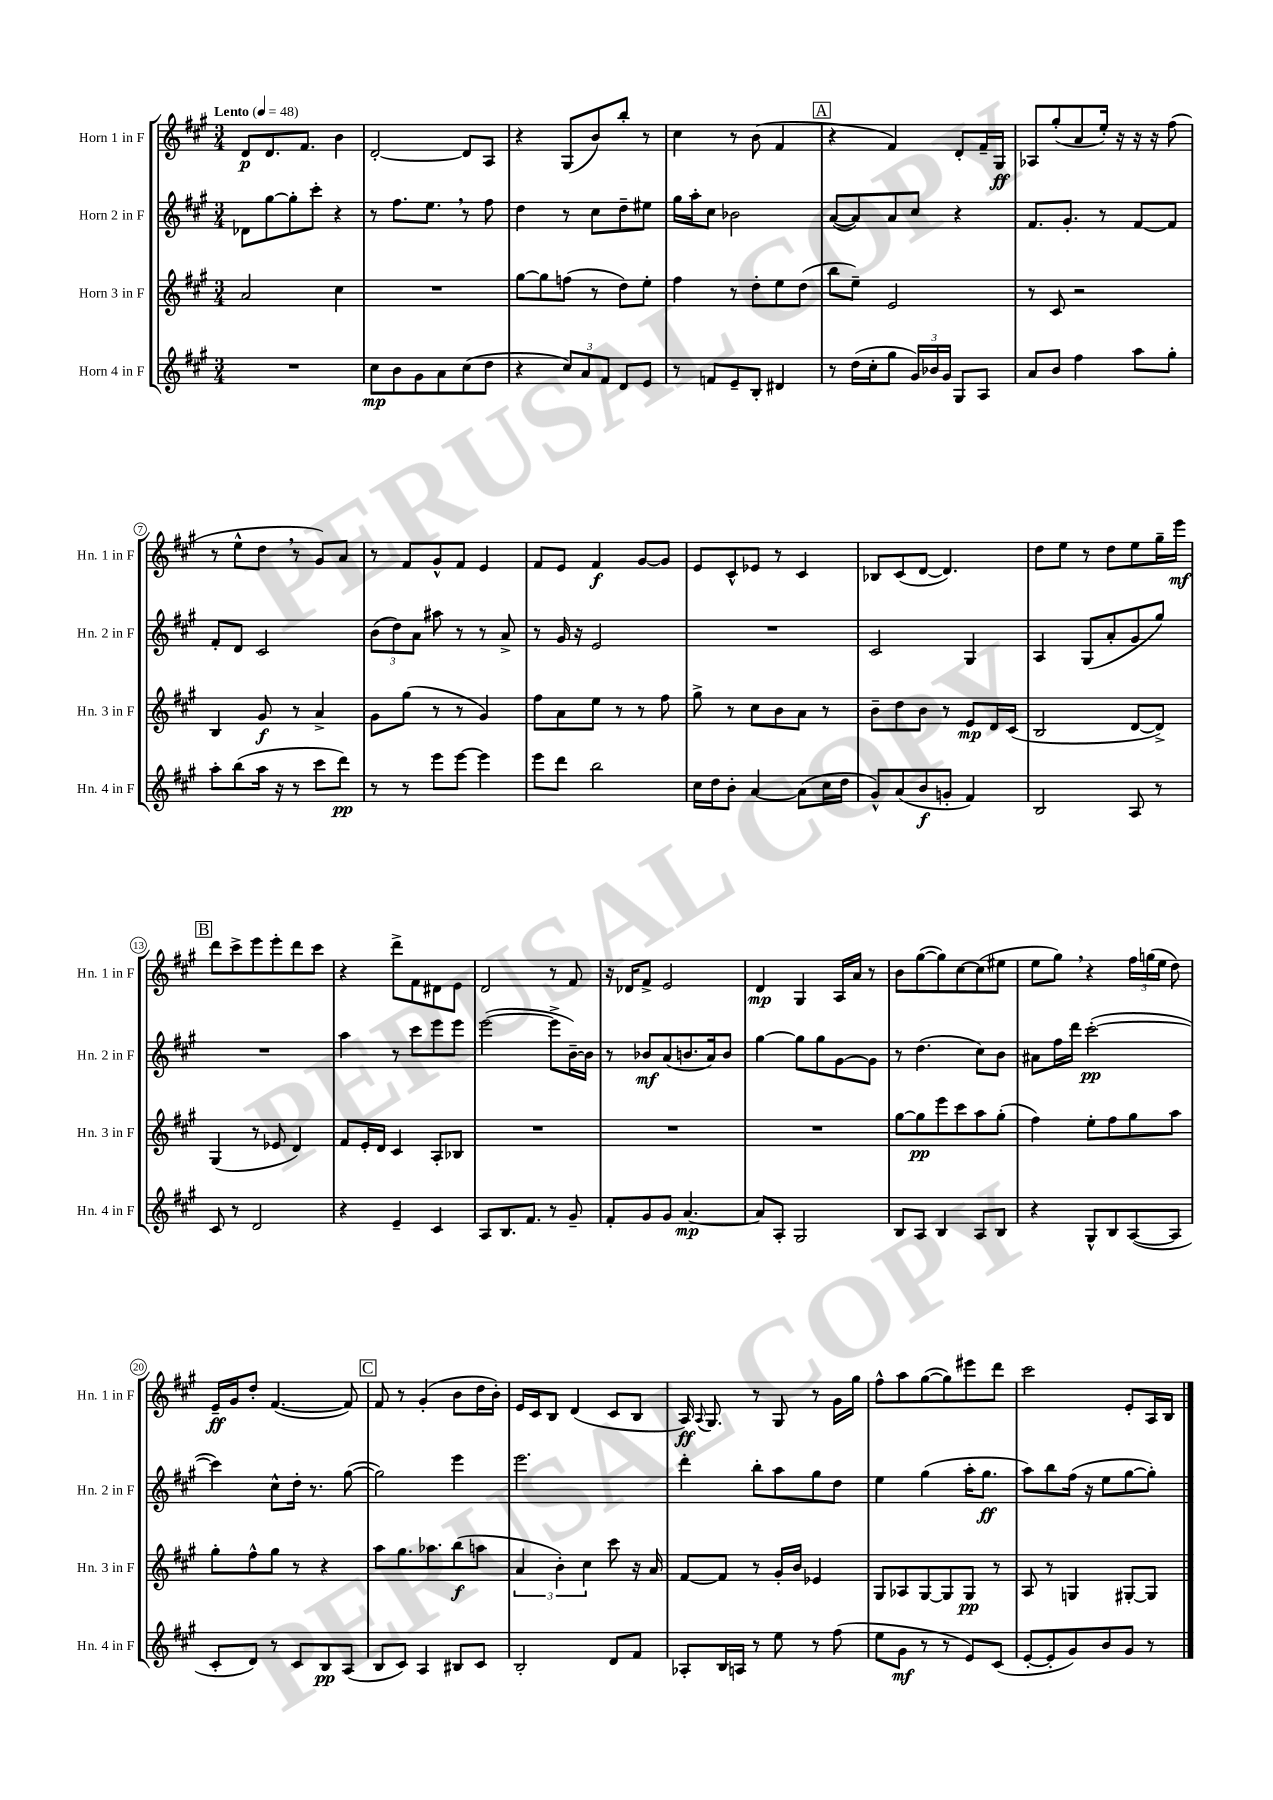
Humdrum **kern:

**kern	**kern	**kern	**kern
*staff4	*staff3	*staff2	*staff1
*clefG2	*clefG2	*clefG2	*clefG2
*k[f#c#g#]	*k[f#c#g#]	*k[f#c#g#]	*k[f#c#g#]
*M3/4	*M3/4	*M3/4	*M3/4
*MM48	*MM48	*MM48	*MM48
2.r	2a	8d-	8d
.	.	[8gg#	8.d
.	.	8gg#']	.
.	.	.	8.f#
.	.	8ccc#'	.
.	4cc#	4r	4b
=	=	=	=
8cc#	2.r	8r	[2d'
8b	.	8.ff#	.
8g#	.	.	.
.	.	8.ee	.
8a	.	.	.
(8cc#	.	8r	8d]
8dd	.	8ff#	8A
=	=	=	=
4r	[8gg#	4dd	4r
.	8gg#]	.	.
12cc#)	(8ff	8r	(8G#
12a	.	.	.
.	8r	8cc#	8b)
12f#	.	.	.
8d	8dd)	8dd~	8bb'
8e	8ee'	8ee#	8r
=	=	=	=
8r	4ff#	16gg#	4cc#
.	.	16aa'	.
8f	.	8cc#	.
8e~	8r	2b-	8r
8B'	8dd'	.	(8b
4d#	8ee	.	4f#
.	(8dd	.	.
=	=	=	=
8r	8bb	([8a	4r
(16dd	8ee~)	8a])	.
16cc#'	.	.	.
8gg#	2e	8a	4f#)
24g#)	.	8cc#	.
24b-	.	.	.
24g#	.	.	.
8G#	.	4r	8d'
8A	.	.	16f#~
.	.	.	16G#
=	=	=	=
8a	8r	8.f#	8A-
8b	8c#	.	(8gg#'
.	.	8.g#'	.
4ff#	2r	.	8a
.	.	8r	16ee')
.	.	.	16r
8aa	.	[8f#	16r
.	.	.	16r
8gg#'	.	8f#]	(8ff#
=	=	=	=
8aa'	4B	8f#'	8r
(8bb	.	8d	8ee^^
16aa	8g#	2c#	8dd
16r	.	.	.
8r	8r	.	8r
8ccc#	4a^	.	8g#)
8ddd)	.	.	8a
=	=	=	=
8r	8g#	(12b	8r
.	.	12dd)	.
8r	(8gg#	.	8f#
.	.	12a	.
8eee	8r	8aa#	8g#^^
[8eee	8r	8r	8f#
4eee]	4g#)	8r	4e
.	.	8a^	.
=	=	=	=
8eee	8ff#	8r	8f#
8ddd	8a	16g#	8e
.	.	16r	.
2bb	8ee	2e	4f#
.	8r	.	.
.	8r	.	[8g#
.	8ff#	.	8g#]
=	=	=	=
16cc#	8gg#^	2.r	8e
16dd	.	.	.
8b'	8r	.	8c#^^
[4a	8cc#	.	8e-
.	8b	.	8r
(8a]	8a	.	4c#
16cc#	8r	.	.
16dd	.	.	.
=	=	=	=
8g#^^)	8b~	2c#	8B-
(8a	8dd	.	(8c#
8b	8b	.	[8d
8g'	8r	.	4.d])
4f#)	8e	4G#	.
.	16d	.	.
.	(16c#	.	.
=	=	=	=
2B	2B	4A	8dd
.	.	.	8ee
.	.	(8G#	8r
.	.	8a'	8dd
8A	[8d	8g#	8ee
8r	8d^])	8gg#)	16gg#~
.	.	.	16eee
=	=	=	=
8c#	(4G#	2.r	8ddd
8r	.	.	8ccc#^
2d	8r	.	8eee
.	8e-	.	8eee'
.	4d)	.	8ddd
.	.	.	8ccc#
=	=	=	=
4r	8f#	4aa	4r
.	16e'	.	.
.	16d	.	.
4e~	4c#	8r	8ddd^
.	.	8ccc#	8f#
4c#	8A'	8eee	8d#
.	8B-	8eee	8e
=	=	=	=
8A	2.r	([2eee	2d
8.B	.	.	.
8.f#	.	.	.
8r	.	8eee^]	8r
8g#~	.	[16b~)	8f#
.	.	16b]	.
=	=	=	=
8f#'	2.r	8r	16r
.	.	.	16d-
8g#	.	8b-	8f#^
8g#	.	(8a	2e
[4.a	.	8.b	.
.	.	16a)	.
.	.	8b	.
=	=	=	=
8a]	2.r	[4gg#	4d
8A'	.	.	.
2G#	.	8gg#]	4G#
.	.	8gg#	.
.	.	[8g#	16A
.	.	.	16a
.	.	8g#]	8r
=	=	=	=
8B	[8gg#	8r	8b
8A	8gg#]	(4.dd	([8gg#
4B	8eee	.	8gg#])
.	8ccc#	.	[8cc#
8A	8aa	8cc#)	(8cc#]
8B	(8gg#'	8b	8ee#
=	=	=	=
4r	4ff#)	8a#	8ee
.	.	16ff#	8gg#)
.	.	16ddd	.
8G#^^	8ee'	([2ccc#'	4r
8B	8ff#	.	.
([8A	8gg#	.	24ff#
.	.	.	(24gg
.	.	.	24ee
8A]	8aa	.	8dd)
=	=	=	=
8c#'	8gg#'	4ccc#])	16e~
.	.	.	16g#
8d)	8ff#^^	.	8dd'
8r	8gg#	8cc#^^	([4.f#
8c#	8r	16dd'	.
.	.	8.r	.
8B	4r	.	.
(8A	.	([8gg#	8f#])
=	=	=	=
8B	8aa	2gg#])	8f#
8c#)	8.gg#	.	8r
4A	.	.	(4g#'
.	8.aa-	.	.
8B#	(8bb	4eee	8b
8c#	8aa	.	16dd
.	.	.	16b')
=	=	=	=
2B'	6a	2.eee	16e
.	.	.	16c#
.	.	.	8B
.	6b')	.	.
.	.	.	(4d
.	6cc#	.	.
8d	8ccc#	.	8c#
8f#	16r	.	8B
.	16a	.	.
=	=	=	=
8A-'	[8f#	4ddd'	16A)
.	.	.	8qqA
.	.	.	8.G#
16B	8f#]	.	.
16A	.	.	.
8r	8r	8bb'	8r
8ee	16g#'	8aa	8G#
.	16b	.	.
8r	4e-	8gg#	8r
(8ff#	.	8dd	16g#
.	.	.	16gg#
=	=	=	=
8ee	8G#	4ee	8ff#^^
8g#	8A-	.	8aa
8r	[8G#	(4gg#	([8gg#
8r	8G#]	.	8gg#])
8e)	8G#	16aa'	8eee#
.	.	8.gg#	.
(8c#	8r	.	8ddd
=	=	=	=
[8e'	8A	8aa)	2ccc#
8e']	8r	8bb	.
8g#)	4G	(16ff#	.
.	.	16r	.
8b	.	8ee	.
8g#	[8G#'	[8gg#	8e'
8r	8G#]	8gg#'])	16A
.	.	.	16B
==	==	==	==
*-	*-	*-	*-
